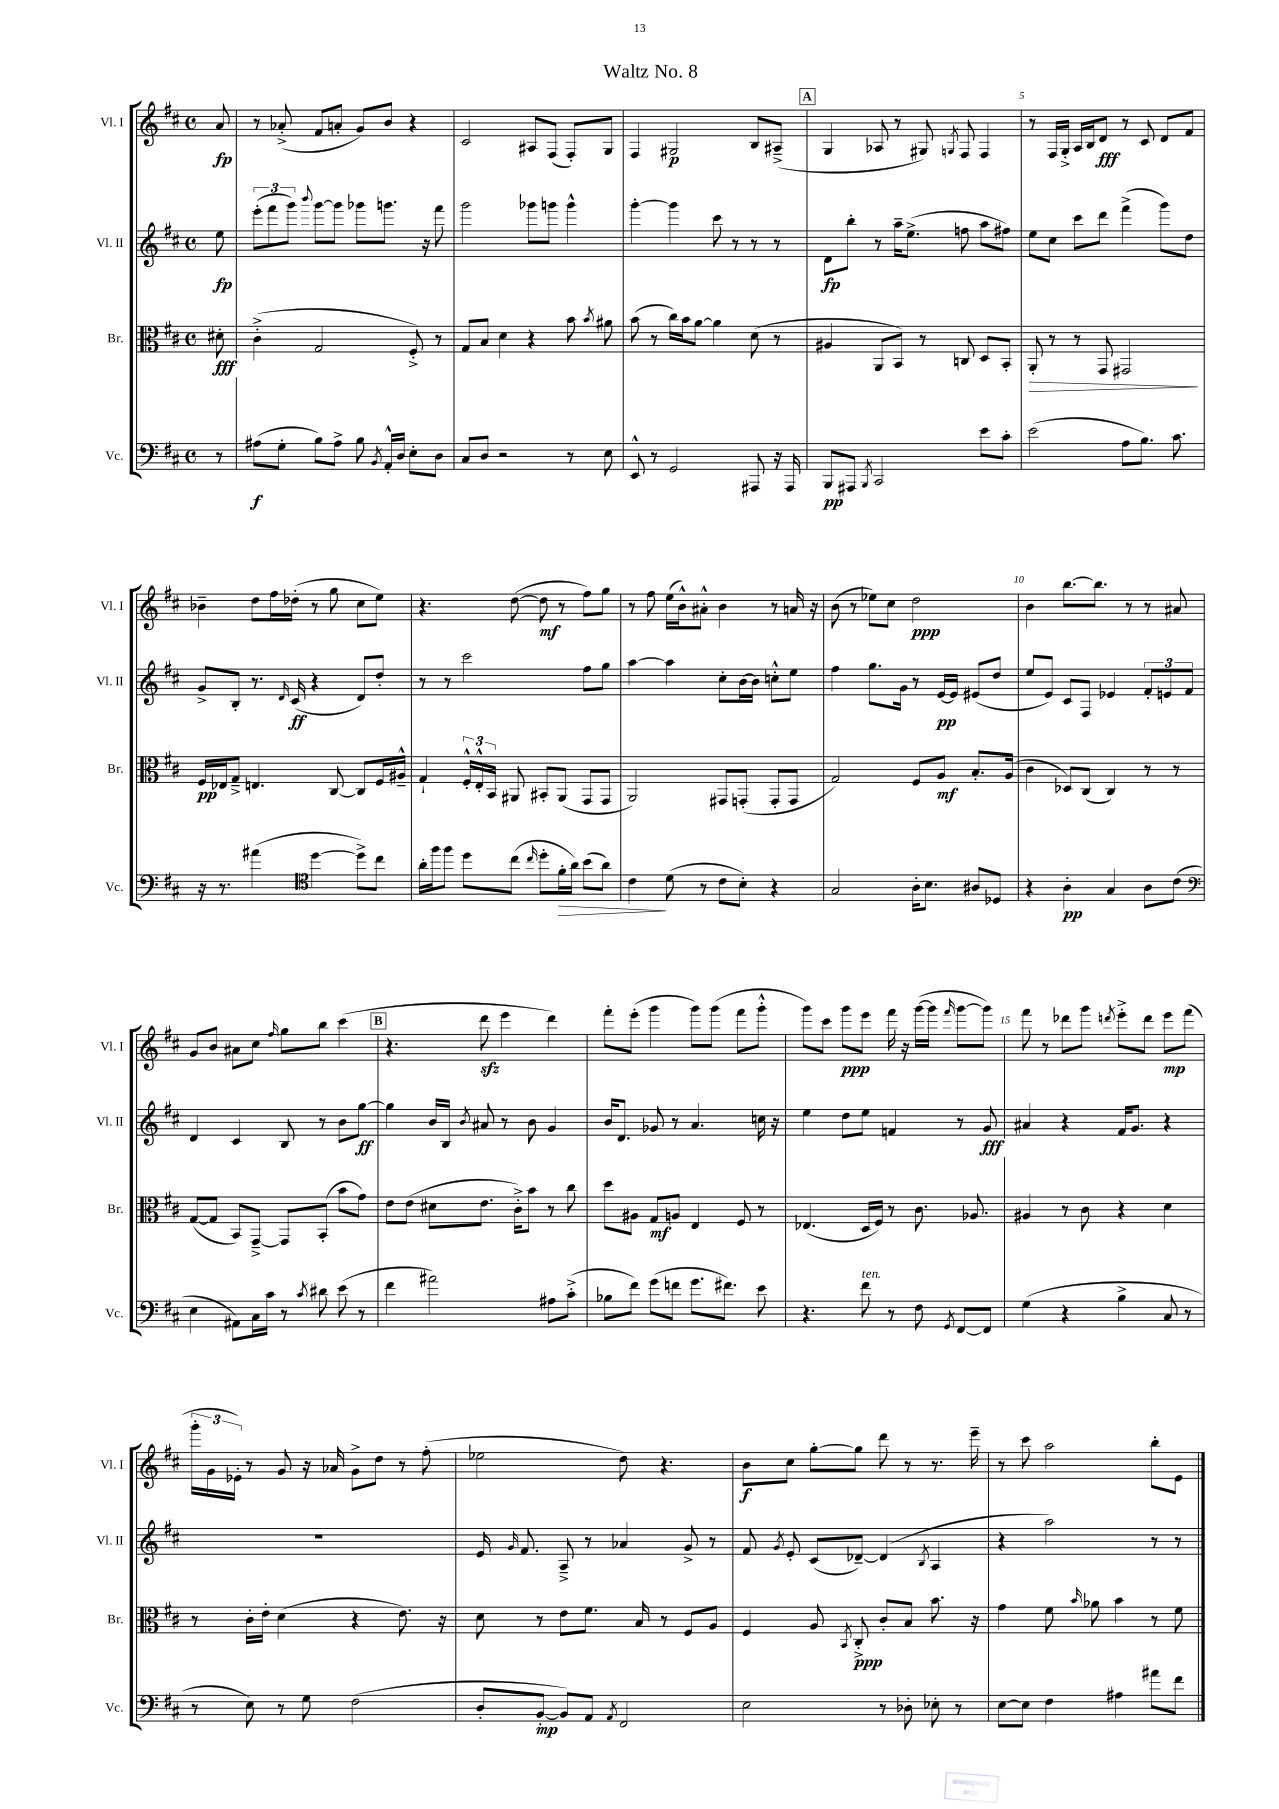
\header { title = "Waltz No. 8" }
<<
\new StaffGroup <<
\new Staff = "s0" \with { instrumentName = "Vl. I" shortInstrumentName = "Vl. I" } {
    \clef treble \key d \major \defaultTimeSignature \time 4/4 \partial 8
    \autoBeamOff a'8\fp |
    r8 aes'8-.->( fis'8[ a'8]-. g'8[) b'8] r4 |
    cis'2 ais8[ fis8]( fis8[-.) g8] |
    fis4 gis2\p b8[ ais8]--->( |
    \mark \markup { \box "A" } g4 aes8 r8 gis8) \acciaccatura { g8 } fis8 fis4 |
    r8 fis16[ g16]-.-> a16[ b16 d'8]\fff r8 cis'8 d'8[ fis'8] |
    bes'4-- d''8[ fis''16 des''16]-.( r8 g''8 cis''8[ e''8]) |
    r4. d''8~( d''8\mf r8 fis''8[) g''8] |
    r8 fis''8 e''16[( b'16-^) ais'8]-.-^ b'4 r8 a'16 r16 |
    b'8( r8 ees''8[) cis''8] d''2\ppp |
    b'4 b''8.[~ b''8.] r8 r8 ais'8 |
    g'8[ b'8] ais'8[ cis''8] \grace { fis''16 } g''8[ b''8] cis'''4( |
    \mark \markup { \box "B" } r4. d'''8\sfz e'''4 d'''4) |
    fis'''8[-. e'''8]-.( g'''4 g'''8[) g'''8]( fis'''8[ g'''8]-.-^ |
    g'''8[) cis'''8] g'''8[\ppp e'''8] fis'''16 r16 g'''16[~( g'''16] \grace { fis'''16 } g'''8[~ g'''8]) |
    fis'''8 r8 des'''8[ g'''8] \acciaccatura { d'''8 } e'''8[-.-> d'''8] e'''8[\mp fis'''8]( |
    \tuplet 3/2 { g'''16[-. g'16 ees'16]-.) } r8 g'8 r16 aes'16 g'8[-> d''8] r8 fis''8-.( |
    ees''2 d''8) r4. |
    b'8[\f cis''8] g''8[~-. g''8] d'''8 r8 r8. e'''16-- |
    r8 cis'''8 a''2 b''8[-. e'8] \bar "|." |
}
\new Staff = "s1" \with { instrumentName = "Vl. II" shortInstrumentName = "Vl. II" } {
    \clef treble \key d \major \defaultTimeSignature \time 4/4 \partial 8
    \autoBeamOff e''8\fp |
    \tuplet 3/2 { e'''8[-.( fis'''8 g'''8]) } \appoggiatura { b'''8 } g'''8[~ g'''8] ges'''8[ g'''8.] r16 fis'''8 |
    g'''2 ges'''8[ g'''8] g'''4-^ |
    g'''4~-. g'''4 cis'''8 r8 r8 r8 |
    \mark \markup { \box "A" } d'8[\fp b''8]-. r8 a''16[-- e''8.]->( f''8 a''8[ fis''8]) |
    e''8[ cis''8] cis'''8[ d'''8] fis'''4->( g'''8[) d''8] |
    g'8[-> b8]-. r8. \grace { d'16 } cis'16\ff( r4 d'8[) d''8]-. |
    r8 r8 cis'''2 fis''8[ g''8] |
    a''4~ a''4 cis''8[-. b'16~ b'16] c''8[-.-^ e''8] |
    fis''4 g''8.[ g'16] r8 e'16[~\pp e'16] eis'8[( d''8] |
    e''8[ e'8]) cis'8[ fis8] ees'4 \tuplet 3/2 { fis'8[-. e'8 fis'8] } |
    d'4 cis'4 b8 r8 b'8[ g''8]~\ff |
    \mark \markup { \box "B" } g''4 b'16[ b16] \acciaccatura { b'8 } ais'8 r8 b'8 g'4 |
    b'16[ d'8.] ges'8 r8 a'4. c''16 r16 |
    e''4 d''8[ e''8] f'4 r8 g'8\fff |
    ais'4 r4 fis'16[ g'8.] r4 |
    R1 |
    e'16 \grace { g'16 } fis'8. a8---> r8 aes'4 g'8-> r8 |
    fis'8 \acciaccatura { g'8 } e'8-. cis'8[( des'8]~--) des'4( \acciaccatura { b8 } a4 |
    r4 a''2) r8 r8 \bar "|." |
}
\new Staff = "s2" \with { instrumentName = "Br." shortInstrumentName = "Br." } {
    \clef alto \key d \major \defaultTimeSignature \time 4/4 \partial 8
    \autoBeamOff dis'8-.\fff |
    cis'4-.->( g2 fis8-.->) r8 |
    g8[ b8] d'4 r4 b'8 \acciaccatura { b'8 } ais'8 |
    b'8( r8 cis''16[) b'16 a'8]~ a'4 d'8( r8 |
    \mark \markup { \box "A" } ais4 a,8[ b,8]) r8 c8 d8[ b,8]-. |
    a,8-.\> r8 r8 g,8 gis,2\! |
    fis16[\pp ees16 g8]---> e4. cis8~ cis8[ fis16 ais16]---^ |
    g4-! \tuplet 3/2 { fis16[-.-^ e16-.-^ b,16] } ais,8 bis,8[-. ais,8]( g,8[ g,8] |
    a,2) gis,8[ g,8]-.( g,8[-. g,8] |
    g2) fis8[ a8]\mf b8.[-. a16]( |
    cis'4 des8[) cis8]( cis4) r8 r8 |
    g8[~( g8] b,8[) g,8]~---> g,8[ b,8]-.( b'8[ g'8]) |
    \mark \markup { \box "B" } e'8[ e'8]( dis'8[ e'8.] cis'16[-.->) b'8] r8 cis''8 |
    d''8[ ais8] g8[\mf a8] e4 fis8 r8 |
    ees4.( d16[ fis16]) r8 cis'8. aes8. |
    ais4 r8 cis'8 r4 d'4 |
    r8 cis'16[-. e'16]-. d'4( r4 e'8.) r16 |
    d'8 r8 e'8[ fis'8.] b16 r8 fis8[ a8] |
    fis4 a8 \acciaccatura { b,8 } cis8-.->\ppp cis'8[-. b8] b'8. r16 |
    g'4 fis'8 \grace { b'16 } aes'8 b'4 r8 fis'8 \bar "|." |
}
\new Staff = "s3" \with { instrumentName = "Vc." shortInstrumentName = "Vc." } {
    \clef bass \key d \major \defaultTimeSignature \time 4/4 \partial 8
    \autoBeamOff r8 |
    ais8[\f( g8]-. b8[) ais8]-> b8 \acciaccatura { b,8 } a,16[-.-^ d16] e8[-. d8] |
    cis8[ d8] r2 r8 e8 |
    e,8-^ r8 g,2 ais,,8 r16 ais,,16 |
    \mark \markup { \box "A" } b,,8[\pp ais,,8] \acciaccatura { b,,8 } cis,2 e'8[ cis'8]-. |
    e'2( a8[ b8.]) cis'8. |
    r16 r8. ais'4( \clef tenor d''4~ d''8[->) cis''8] |
    a'16[-. fis''16 fis''8] d''8[ cis''8]( \grace { cis''16 } d''8[-. fis'16-.\> a'16]) b'8[( a'8]) |
    cis'4\! d'8( r8 cis'8[ b8]-.) r4 |
    g2 a16[-. b8.] ais8[ des8] |
    r4 a4-.\pp g4 a8[ cis'8]( |
    \clef bass e4 ais,8[) cis16 cis'16] r8 \acciaccatura { cis'8 } dis'8 e'8( r8 |
    \mark \markup { \box "B" } fis'4 ais'2) ais8[ cis'8]-.->( |
    bes8[ fis'8]) g'8[( f'8] g'8.[ fis'8.]) e'8 |
    r4. fis'8^\markup { \italic "ten." } r8 fis8 \acciaccatura { g,8 } fis,8[~ fis,8] |
    g4( r4 b4-> cis8 r8 |
    r8 e8) r8 g8 fis2( |
    d8[-. b,8]~-.\mp b,8[) a,8] \acciaccatura { a,8 } fis,2 |
    e2 r8 des8-. ees8-. r8 |
    e8[~ e8] fis4 ais4 ais'8[ fis'8] \bar "|." |
}
>>
>>
\layout { \context { \Score \override BarNumber.break-visibility = ##(#f #t #t) barNumberVisibility = #(every-nth-bar-number-visible 5) } }
